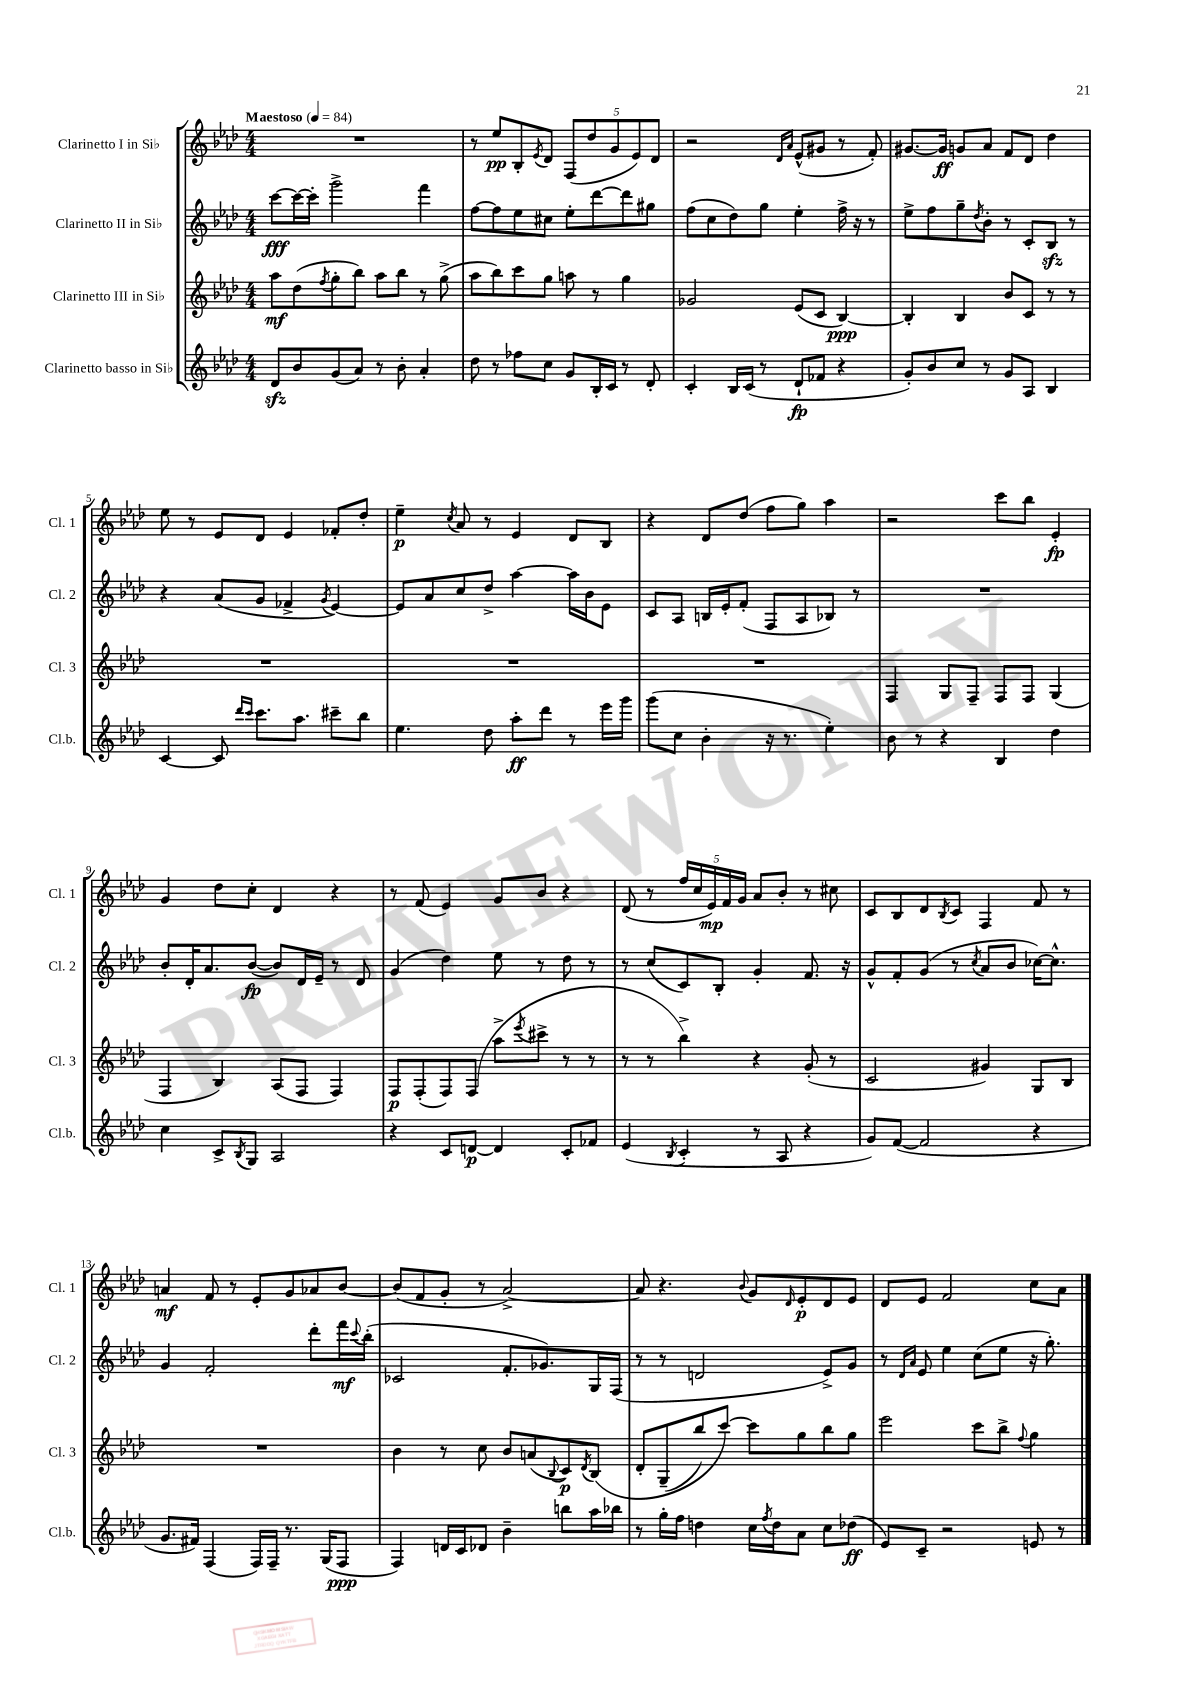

**kern	**kern	**kern	**kern
*staff4	*staff3	*staff2	*staff1
*clefG2	*clefG2	*clefG2	*clefG2
*k[b-e-a-d-]	*k[b-e-a-d-]	*k[b-e-a-d-]	*k[b-e-a-d-]
*M4/4	*M4/4	*M4/4	*M4/4
*MM84	*MM84	*MM84	*MM84
8d-	8aa-	[8ccc	1r
8b-	(8dd-	16ccc_	.
.	.	16ccc']	.
.	8qff	.	.
(8g	8gg'	2ggg^	.
8a-)	8bb-)	.	.
8r	8aa-	.	.
8b-'	8bb-	.	.
4a-'	8r	4fff	.
.	(8gg^	.	.
=	=	=	=
8dd-	8aa-	[8ff	8r
8r	8bb-)	8ff]	8ee-
8ff-	8ccc	8ee-	8B-'
.	.	.	8qe-
8cc	8gg	8cc#	8d-
8g	8aa	8ee-'	(10F
.	.	.	10dd-
16B-'	8r	[8ddd-	.
16c	.	.	.
.	.	.	10g
8r	4gg	8ddd-]	.
.	.	.	10e-)
8d-'	.	8gg#	.
.	.	.	10d-
=	=	=	=
4c'	2g-	(8ff	2r
.	.	8cc	.
16B-	.	8dd-)	.
(16c	.	.	.
8r	.	8gg	.
.	.	.	16qqd-
.	.	.	16qqa-
8d-`	(8e-	4ee-'	(8e-^^
8f-	8c	.	8g#
4r	[4B-)	16ff^	8r
.	.	16r	.
.	.	8r	8f')
=	=	=	=
8g')	4B-']	8ee-^	[8.g#
8b-	.	8ff	.
.	.	.	16g#]
8cc	4B-	8gg~	8g
.	.	8qdd-	.
8r	.	8b-'	8a-
8g	8b-	8r	8f
8A-	8c	8c'	8d-
4B-	8r	8B-	4dd-
.	8r	8r	.
=	=	=	=
[4c	1r	4r	8ee-
.	.	.	8r
8c]	.	(8a-	8e-
16qqddd-	.	.	.
16qqccc	.	.	.
8.ccc	.	8g	8d-
.	.	4f-^	4e-
8.aa-	.	.	.
.	.	8qg	.
8ccc#~	.	[4e-)	8f-'
8bb-	.	.	8dd-'
=	=	=	=
4.ee-	1r	8e-]	4ee-~
.	.	8a-	.
.	.	.	8qcc
.	.	8cc	8a-
8dd-	.	8dd-^	8r
8aa-'	.	[4aa-	4e-
8ddd-	.	.	.
8r	.	16aa-]	8d-
.	.	16b-	.
16eee-	.	8e-	8B-
16ggg	.	.	.
=	=	=	=
(8ggg	1r	8c	4r
8cc	.	8A-	.
4b-'	.	16B	8d-
.	.	16e-'	.
.	.	(8f'	(8dd-
16r	.	8F	8ff
8.r	.	.	.
.	.	8A-	8gg)
4ee-')	.	8B-)	4aa-
.	.	8r	.
=	=	=	=
8b-	4F	1r	2r
8r	.	.	.
4r	8G	.	.
.	8F~	.	.
4B-	8F	.	8ccc
.	8F	.	8bb-
4dd-	(4G	.	4e-'
=	=	=	=
4cc	4F	8b-'	4g
.	.	16d-'	.
.	.	8.a-	.
8c^	4B-)	.	8dd-
8qB-	.	.	.
8G	.	([8b-	8cc'
2A-	(8A-	8b-])	4d-
.	8F	16d-	.
.	.	16e-~	.
.	4F)	8r	4r
.	.	8d-	.
=	=	=	=
4r	8F	(4g	8r
.	(8F'	.	(8f
8c	8F)	4dd-)	4e-)
[8d	(8F	.	.
4d]	8aa-^	8ee-	8g
.	8qeee-	.	.
.	8ccc#^	8r	8b-
8c'	8r	8dd-	4r
8f-	8r	8r	.
=	=	=	=
(4e-	8r	8r	(8d-
.	8r	(8cc	8r
8qB-	.	.	.
4c'	4bb-^)	8c)	20ff
.	.	.	20cc
.	.	.	20e-)
.	.	8B-'	.
.	.	.	20f
.	.	.	20g
8r	4r	4g'	8a-
8A-	.	.	8b-'
4r	(8g'	8.f	8r
.	8r	.	8cc#
.	.	16r	.
=	=	=	=
8g)	2c	8g^^	8c
([8f	.	8f'	8B-
2f]	.	(8g	8d-
.	.	.	8qB-
.	.	8r	8c
.	.	8qcc	.
.	4g#)	8a-	4F
.	.	8b-	.
4r	8G	[16cc-)	8f
.	.	8.cc-^^]	.
.	8B-	.	8r
=	=	=	=
8.g	1r	4g	4a
16f#)	.	.	.
(4F	.	2f'	8f
.	.	.	8r
16F)	.	.	8e-'
16F~	.	.	.
8.r	.	.	8g
.	.	8ddd-'	8a-
(16G	.	.	.
8F	.	16fff	[8b-
.	.	8qqccc	.
.	.	(16bb-'	.
=	=	=	=
4F)	4b-	2c-	(8b-]
.	.	.	8f
16d	8r	.	8g'
16c	.	.	.
8d-	8cc	.	8r
4b-~	8b-	8.f'	[2a-^)
.	(8a	.	.
.	.	8.g-)	.
.	8qqB-	.	.
8bb	8c)	.	.
.	8qd-	.	.
16aa-	&(8B-	16G	.
16bb-	.	(16F	.
=	=	=	=
8r	8d-'	8r	8a-]
16gg'	(8G~	8r	4.r
16ff	.	.	.
4dd	8bb-)	2d	.
.	[8ccc&)	.	.
.	.	.	8qqb-
16cc	8ccc]	.	8g
8qff	.	.	.
16dd	.	.	.
.	.	.	16qqd-
8a-	8gg	.	8e-'
8cc	8bb-	8e-^)	8d-
(8dd-	8gg	8g	8e-
=	=	=	=
8e-)	2eee-	8r	8d-
.	.	16qqd-	.
.	.	16qqa-	.
8c~	.	8e-	8e-
2r	.	4ee-	2f
.	8ccc	(8cc	.
.	8bb-^	8ee-	.
.	8qqff	.	.
8e	4gg	16r	8cc
.	.	8.gg')	.
8r	.	.	8a-
==	==	==	==
*-	*-	*-	*-
